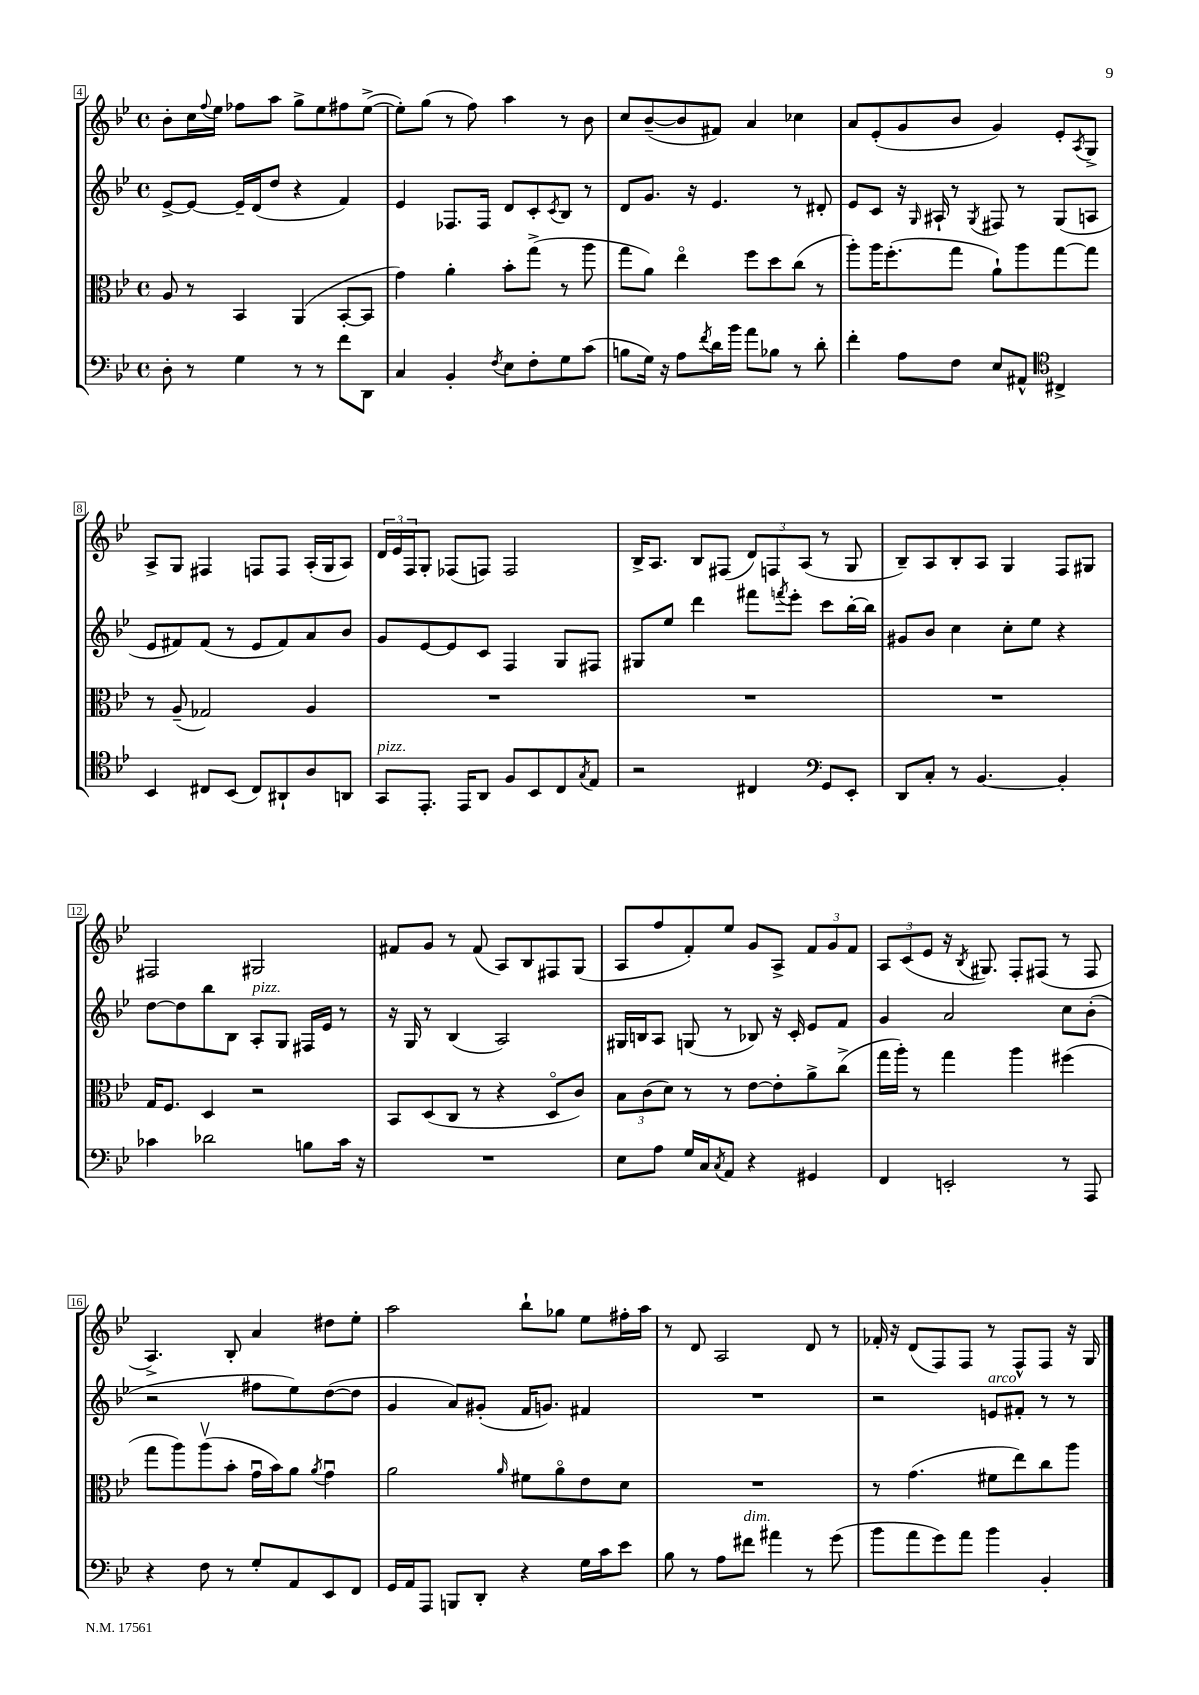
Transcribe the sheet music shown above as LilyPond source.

<<
\new StaffGroup <<
\new Staff = "s0" {
    \clef treble \key bes \major \defaultTimeSignature \time 4/4
    bes'8-. c''16 \appoggiatura { f''8 } ees''16 fes''8 a''8 g''8-> ees''8 fis''8 ees''8~->( |
    ees''8-.) g''8( r8 f''8) a''4 r8 bes'8 |
    c''8 bes'8~--( bes'8 fis'8) a'4 ces''4 |
    a'8 ees'8-.( g'8 bes'8 g'4) ees'8-. \acciaccatura { a8 } g8-> |
    a8-> g8 fis4 f8 f8 a16-.( g16 a8) |
    \tuplet 3/2 { d'16 ees'16 f16 } g8-. fes8( f8) f2 |
    bes16-> a8. bes8 fis8( \tuplet 3/2 { d'8) f8 a8( } r8 g8 |
    bes8--) a8 bes8-. a8 g4 f8 gis8 |
    fis2 gis2 |
    fis'8 g'8 r8 fis'8( a8) bes8 fis8 g8( |
    a8 f''8 f'8-.) ees''8 g'8 a8-> \tuplet 3/2 { f'8 g'8 f'8 } |
    \tuplet 3/2 { a8 c'8( ees'8 } r16 \acciaccatura { bes8 } gis8.) f8-. fis8( r8 fis8 |
    a4.->) bes8-. a'4 dis''8 ees''8-. |
    a''2 bes''8-! ges''8 ees''8 fis''16-. a''16 |
    r8 d'8 a2 d'8 r8 |
    fes'16-. r16 d'8( f8) f8 r8 f8-^ f8 r16 g16 \bar "|." |
}
\new Staff = "s1" {
    \clef treble \key bes \major \defaultTimeSignature \time 4/4
    ees'8~-> ees'8~ ees'16-- d'16( d''8 r4 f'4) |
    ees'4 fes8. fes16 d'8 c'8-. \acciaccatura { c'8 } bes8 r8 |
    d'8 g'8. r16 ees'4. r8 dis'8-. |
    ees'8 c'8 r16 \grace { g16 } ais16-! r8 \acciaccatura { g8 } fis8 r8 g8( a8 |
    ees'8 fis'8) fis'8( r8 ees'8 fis'8) a'8 bes'8 |
    g'8 ees'8~ ees'8 c'8 f4 g8 fis8 |
    gis8 ees''8 d'''4 fis'''8 \acciaccatura { f'''8 } ees'''8-. c'''8 bes''16~-. bes''16 |
    gis'8 bes'8 c''4 c''8-. ees''8 r4 |
    d''8~ d''8 bes''8 bes8 a8-.^\markup { \italic "pizz." } g8 fis16 ees'16 r8 |
    r16 g16 r8 bes4( a2) |
    gis16 b16 a8 g8( r8 bes8) r16 c'16-. ees'8 f'8 |
    g'4 a'2 c''8 bes'8-.( |
    r2 fis''8 ees''8) d''8~( d''8 |
    g'4 a'8) gis'8-.( f'16 g'8.) fis'4 |
    R1 |
    r2 e'8^\markup { \italic "arco" } fis'8-. r8 r8 \bar "|." |
}
\new Staff = "s2" {
    \clef alto \key bes \major \defaultTimeSignature \time 4/4
    a8 r8 bes,4 a,4( bes,8~-. bes,8 |
    g'4) a'4-. bes'8-. g''8->( r8 a''8 |
    g''8 a'8) ees''4\flageolet f''8 d''8 c''8( r8 |
    a''8-.) a''16 f''8.-.( g''8 a'8-!) a''8 g''8~ g''8 |
    r8 a8--( ges2) a4 |
    R1 |
    R1 |
    R1 |
    g16 f8. d4 r2 |
    bes,8 d8( c8 r8 r4 d8\flageolet c'8) |
    \tuplet 3/2 { bes8 c'8( d'8) } r8 r8 ees'8~ ees'8-. a'8-> c''8->( |
    g''16 a''16-.) r8 g''4 a''4 fis''4( |
    g''8 a''8) a''8\upbow( bes'8-. g'16\downbow bes'16) a'8 \acciaccatura { a'8 } g'4\downbow |
    a'2 \grace { a'16 } fis'8 a'8\flageolet ees'8 d'8 |
    R1 |
    r8 g'4.( fis'8 ees''8) c''8 a''8 \bar "|." |
}
\new Staff = "s3" {
    \clef bass \key bes \major \defaultTimeSignature \time 4/4
    d8-. r8 g4 r8 r8 f'8 d,8 |
    c4 bes,4-. \acciaccatura { f8 } ees8 f8-. g8 c'8( |
    b8 g16) r16 a8 \acciaccatura { f'8 } d'16 bes'16 a'8 bes8 r8 d'8-. |
    f'4-. a8 f8 ees8 ais,8-^ \clef tenor cis4-> |
    bes,4 cis8 bes,8( cis8) ais,8-! a8 a,8 |
    g,8^\markup { \italic "pizz." } ees,8.-. ees,16 a,8 f8 bes,8 c8 \acciaccatura { g8 } ees8 |
    r2 cis4 \clef bass g,8 ees,8-. |
    d,8 c8-. r8 bes,4.~ bes,4-. |
    ces'4 des'2 b8 ces'16 r16 |
    R1 |
    ees8 a8 g16 c16 \acciaccatura { c8 } a,8 r4 gis,4 |
    f,4 e,2-. r8 a,,8 |
    r4 f8 r8 g8-. a,8 ees,8 f,8 |
    g,16 a,16 a,,8 b,,8 d,8-. r4 g16 c'16 ees'8 |
    bes8 r8 a8 fis'8^\markup { \italic "dim." } ais'4 r8 g'8( |
    bes'8 a'8 g'8) a'8 bes'4 bes,4-. \bar "|." |
}
>>
>>
\layout { \context { \Score currentBarNumber = #4 \override BarNumber.stencil = #(make-stencil-boxer 0.1 0.3 ly:text-interface::print) } }
